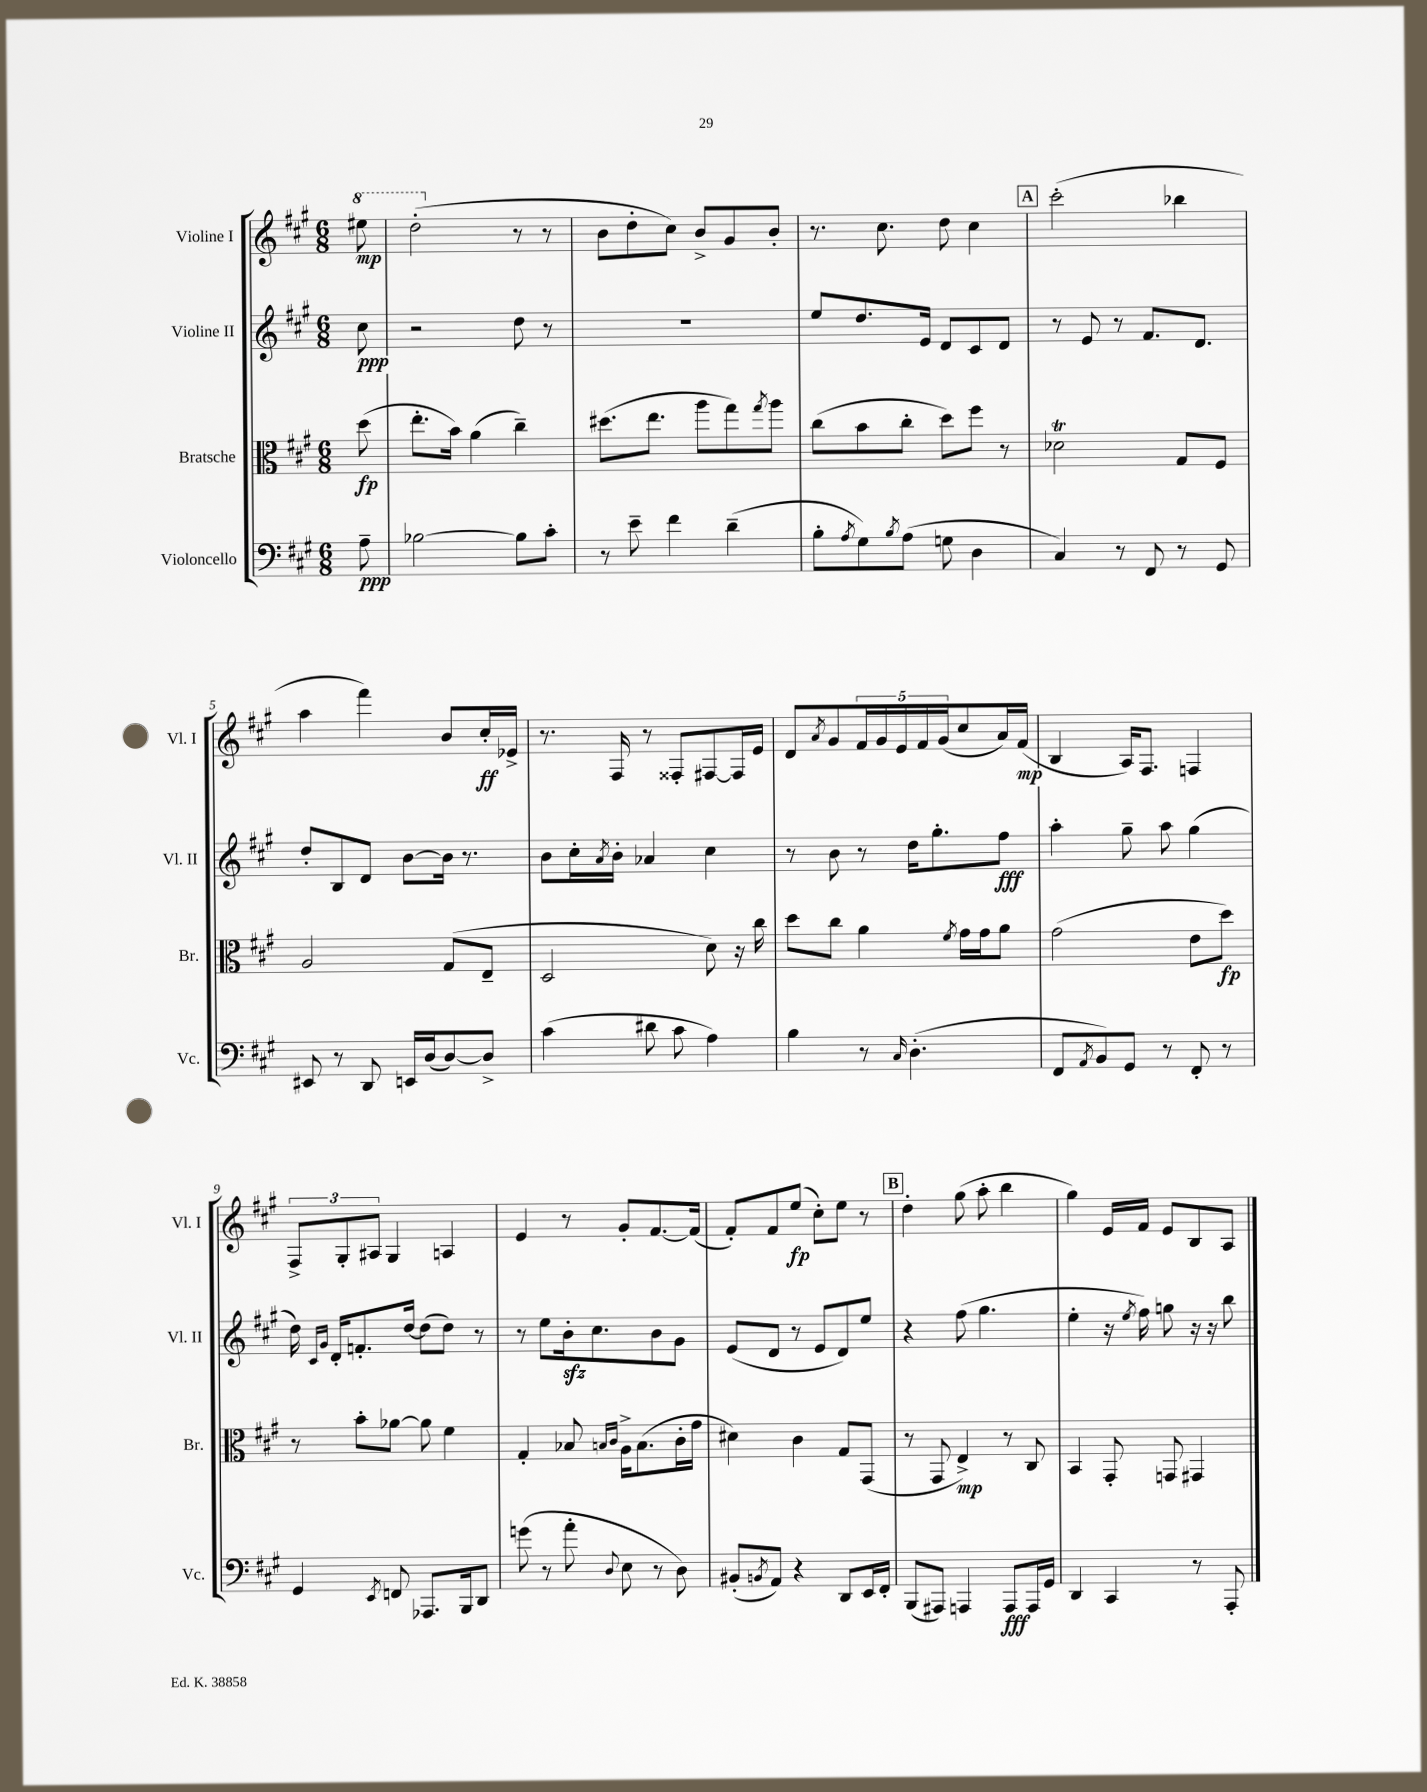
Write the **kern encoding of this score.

**kern	**dynam	**kern	**dynam	**kern	**dynam	**kern	**dynam
*part4	*part4	*part3	*part3	*part2	*part2	*part1	*part1
*staff4	*staff4	*staff3	*staff3	*staff2	*staff2	*staff1	*staff1
*I"Violoncello	*	*I"Bratsche	*	*I"Violine II	*	*I"Violine I	*
*I'Vc.	*	*I'Br.	*	*I'Vl. II	*	*I'Vl. I	*
*clefF4	*	*clefC3	*	*clefG2	*	*clefG2	*
*k[f#c#g#]	*	*k[f#c#g#]	*	*k[f#c#g#]	*	*k[f#c#g#]	*
*M6/8	*	*M6/8	*	*M6/8	*	*M6/8	*
*	*	*	*	*	*	*8va	*
=	=	=	=	=	=	=	=
8A~\	ppp	(8dd\	fp	8cc#\	ppp	8eee#X\	mp
=1	=1	=1	=1	=1	=1	=1	=1
[2B-X\	.	8.ee'\L	.	2r	.	(2ddd'\	.
.	.	16b\Jk)	.	.	.	.	.
.	.	(4a\	.	.	.	.	.
*	*	*	*	*	*	*X8va	*
8B-\L]	.	4cc#~\)	.	8dd\	.	8r	.
8c#'\J	.	.	.	8r	.	8r	.
=2	=2	=2	=2	=2	=2	=2	=2
8r	.	(8.dd#X\L	.	2.r	.	8b\L	.
8e~\	.	.	.	.	.	8dd'\	.
.	.	8.ee\J	.	.	.	.	.
4f#\	.	.	.	.	.	8cc#\J)	.
.	.	8aa\L	.	.	.	8b^/L	.
(4d~\	.	8gg#\)	.	.	.	8g#/	.
.	.	8qgg#/	.	.	.	.	.
.	.	8aa\J	.	.	.	8b'/J	.
=3	=3	=3	=3	=3	=3	=3	=3
8B'\L	.	(8cc#\L	.	8ee/L	.	8.r	.
8qA/	.	.	.	.	.	.	.
8G#\)	.	8b\	.	8.dd/	.	.	.
.	.	.	.	.	.	8.cc#\	.
8qB/	.	.	.	.	.	.	.
(8A\J	.	8cc#'\J	.	.	.	.	.
.	.	.	.	16e/Jk	.	.	.
8Gn\	.	8dd\L)	.	8d/L	.	8dd\	.
4D\	.	8ff#\J	.	8c#/	.	4cc#\	.
.	.	8r	.	8d/J	.	.	.
!!LO:REH:place=s1:t=A
=4	=4	=4	=4	=4	=4	=4	=4
4C#/)	.	2d-XT\	.	8r	.	(2ccc#'\	.
.	.	.	.	8e/	.	.	.
8r	.	.	.	8r	.	.	.
8FF#/	.	.	.	8.f#/L	.	.	.
8r	.	8G#/L	.	.	.	4bb-X\	.
.	.	.	.	8.d/J	.	.	.
8GG#/	.	8F#/J	.	.	.	.	.
!!LO:LB:g=z
=5	=5	=5	=5	=5	=5	=5	=5
8EE#X/	.	2A/	.	8dd'/L	.	4aa\	.
8r	.	.	.	8B/	.	.	.
8DD/	.	.	.	8d/J	.	4fff#\)	.
16EEn/LL	.	.	.	[8b\L	.	.	.
(16D/J	.	.	.	.	.	.	.
[8D/)	.	(8G#/L	.	16b\Jk]	.	8b/L	.
.	.	.	.	8.r	.	.	.
8D^/J]	.	8E~/J	.	.	.	16cc#'/L	ff
.	.	.	.	.	.	16e-X^/JJ	.
=6	=6	=6	=6	=6	=6	=6	=6
(4c#\	.	2D/	.	8b\L	.	8.r	.
.	.	.	.	16cc#'\L	.	.	.
.	.	.	.	8qa/	.	.	.
.	.	.	.	16b'\JJ	.	16F#/	.
8d#X\	.	.	.	4a-X/	.	8r	.
8c#\	.	.	.	.	.	8F##X'/L	.
4A\)	.	8d\)	.	4cc#\	.	[8F#X/	.
.	.	16r	.	.	.	16F#/L]	.
.	.	16cc#\	.	.	.	16e/JJ	.
=7	=7	=7	=7	=7	=7	=7	=7
4B\	.	8dd\L	.	8r	.	8d/L	.
.	.	.	.	.	.	8qa/	.
.	.	8cc#\J	.	8b\	.	8g#/	.
8r	.	4a\	.	8r	.	20f#/L	.
.	.	.	.	.	.	20g#/	.
.	.	.	.	.	.	20e/	.
16qqC#/	.	.	.	.	.	.	.
(4.D'\	.	.	.	16dd\KL	.	.	.
.	.	.	.	.	.	20f#/	.
.	.	.	.	8.gg#'\	.	.	.
.	.	.	.	.	.	(20g#/J	.
.	.	8qf#/	.	.	.	.	.
.	.	16g#\LL	.	.	.	8cc#/	.
.	.	16g#\J	.	.	.	.	.
.	.	8a\J	.	8ff#\J	fff	16a/L)	.
.	.	.	.	.	.	(16f#/JJ	mp
=8	=8	=8	=8	=8	=8	=8	=8
8FF#/L	.	(2g#\	.	4aa'\	.	4B/	.
8qAA/	.	.	.	.	.	.	.
8BB/)	.	.	.	.	.	.	.
8GG#/J	.	.	.	8gg#~\	.	16A/KL)	.
.	.	.	.	.	.	8.F#/J	.
8r	.	.	.	8aa\	.	.	.
8FF#'/	.	8e\L	.	(4gg#\	.	4Fn/	.
8r	.	8dd\J)	fp	.	.	.	.
!!LO:LB:g=z
=9	=9	=9	=9	=9	=9	=9	=9
4GG#/	.	8r	.	16dd\)	.	12F#^/L	.
.	.	.	.	16qqc#/LL	.	.	.
.	.	.	.	16qqg#/JJ	.	.	.
.	.	.	.	16d'/KL	.	.	.
.	.	.	.	.	.	12G#'/	.
.	.	8b'\L	.	8.fn'/	.	.	.
.	.	.	.	.	.	12A#X/J	.
8qEE/	.	.	.	.	.	.	.
8FFn/	.	[8a-X\J	.	.	.	4G#/	.
.	.	.	.	[16dd/Jk	.	.	.
8.AAA-X/L	.	8a-\]	.	(8dd\L]	.	.	.
.	.	4f#\	.	8dd\J)	.	4An/	.
16BBB/k	.	.	.	.	.	.	.
8DD/J	.	.	.	8r	.	.	.
=10	=10	=10	=10	=10	=10	=10	=10
(8gn\	.	4G#'/	.	8r	.	4e/	.
8r	.	.	.	8ee\L	.	.	.
8a'\	.	8B-X/	.	16bzz'\k	.	8r	.
.	.	.	.	8.cc#\	.	.	.
.	.	16qqBn/LL	.	.	.	.	.
8qqD/	.	16qqc#/JJ	.	.	.	.	.
8E\	.	16A^\KL	.	.	.	8g#'/L	.
.	.	(8.B\	.	.	.	.	.
8r	.	.	.	8b\	.	[8.f#/	.
8D\)	.	16c#'\L	.	8g#\J	.	.	.
.	.	16g#\JJ	.	.	.	(16f#/Jk]	.
=11	=11	=11	=11	=11	=11	=11	=11
(8BB#X'/L	.	4d#X\)	.	(8e/L	.	8f#'/L)	.
8qBBn/	.	.	.	.	.	.	.
8AA/J)	.	.	.	8d/J	.	8f#/	.
4r	.	4c#\	.	8r	.	(8ee/J	fp
.	.	.	.	8e/L	.	8cc#'\L)	.
8DD/L	.	8G#/L	.	8d/)	.	8ee\J	.
16EE/L	.	(8GG#/J	.	8ee/J	.	8r	.
16FF#'/JJ	.	.	.	.	.	.	.
!!LO:REH:place=s1:t=B
=12	=12	=12	=12	=12	=12	=12	=12
(8BBB/L	.	8r	.	4r	.	4dd'\	.
8AAA#X/J)	.	8GG#/	.	.	.	.	.
4AAAn/	.	4E^/)	mp	(8ff#\	.	(8gg#\	.
.	.	.	.	4.gg#\	.	8aa'\	.
8AAA/L	fff	8r	.	.	.	4bb\	.
16AAA/L	.	8C#/	.	.	.	.	.
16GG#/JJ	.	.	.	.	.	.	.
=13	=13	=13	=13	=13	=13	=13	=13
4DD/	.	4BB/	.	4ee'\	.	4gg#\)	.
4CC#/	.	8GG#'/	.	16r	.	16e/LL	.
.	.	.	.	8qee/	.	.	.
.	.	.	.	16ff#\)	.	16f#/JJ	.
.	.	8GGn/	.	8ggn\	.	8e/L	.
8r	.	4GG#X/	.	16r	.	8B/	.
.	.	.	.	16r	.	.	.
8AAA'/	.	.	.	8bb\	.	8A/J	.
==	==	==	==	==	==	==	==
*-	*-	*-	*-	*-	*-	*-	*-
